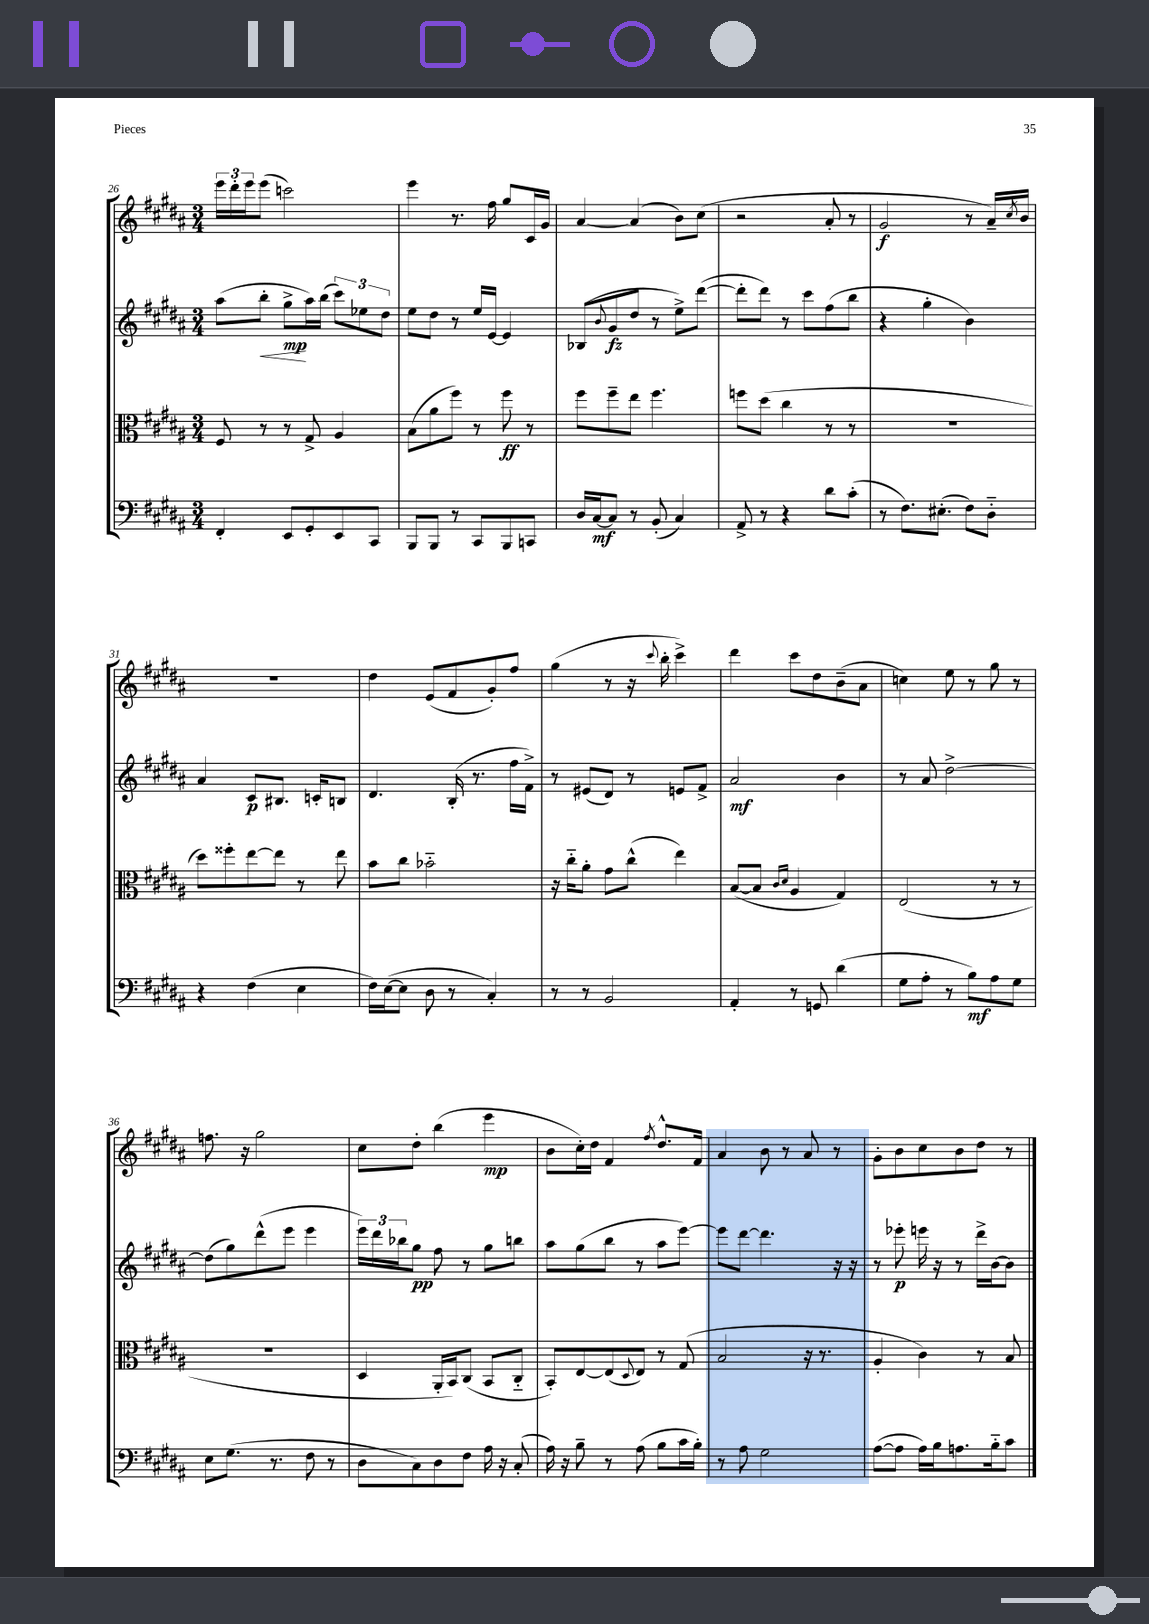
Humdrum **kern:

**kern	**kern	**kern	**kern
*staff4	*staff3	*staff2	*staff1
*clefF4	*clefC3	*clefG2	*clefG2
*k[f#c#g#d#a#]	*k[f#c#g#d#a#]	*k[f#c#g#d#a#]	*k[f#c#g#d#a#]
*M3/4	*M3/4	*M3/4	*M3/4
4FF#'/	8F#/	(8aa#\L	24eee\LL
.	.	.	24ddd#'\
.	.	.	24eee\J
.	8r	8bb'\J	(8eee\J
8EE/L	8r	8gg#^\L	2ccc\)
8GG#'/	8G#^/	16aa#\L)	.
.	.	(16bb\JJ	.
8EE/	4A#/	12ccc#\L)	.
.	.	12ee-\	.
8CC#/J	.	.	.
.	.	12dd#\J	.
=	=	=	=
8BBB/L	(8B\L	8ee\L	4eee\
8BBB/J	8a#\	8dd#\J	.
8r	8ff#\J)	8r	8.r
8CC#/L	8r	16ee/LL	.
.	.	[16e/JJ	16ff#\
8BBB/	8ff#\	4e/]	8gg#/L
8CC/J	8r	.	16c#/L
.	.	.	16g#/JJ
=	=	=	=
16D#/LL	8ff#\L	(8B-/L	[4a#/
[16C#/J	.	.	.
.	.	8qqb/	.
8C#/]J	8ff#~\	8g#/	.
8r	8ee\J	8dd#/J	(4a#/]
(8BB'/	4.ff#\	8r	.
4C#/)	.	8ee^\L)	8b\L)
.	.	([8ddd#\J	(8cc#\J
=	=	=	=
8AA#^/	8ff\L	8ddd#'\]L	2r
8r	(8dd#\J	8ddd#\J)	.
4r	4cc#\	8r	.
.	.	8ccc#\L	.
8d#\L	8r	(8ff#\	8a#'/
(8c#'\J	8r	8bb\J	8r
=	=	=	=
8r	2.r	4r	2g#/
8.F#\L)	.	.	.
.	.	4gg#'\	.
(8.E#'\J	.	.	.
8F#\L)	.	4b\)	8r
8D#'~\J	.	.	16a#~/LL)
.	.	.	8qcc#/
.	.	.	16b/JJ
=	=	=	=
4r	8dd#\L)	4a#/	2.r
.	8ff##'\	.	.
(4F#\	[8ee\	8c#/L	.
.	8ee\]J	8.B#/J	.
4E\	8r	.	.
.	.	16c'/LK	.
.	8ee\	8B/J	.
=	=	=	=
16F#\LL)	8b\L	4.d#/	4dd#\
([16E\J	.	.	.
8E\]J	8cc#\J	.	.
8D#\	2b-'~\	.	(8e/L
8r	.	(16B'/	8f#/
.	.	8.r	.
4C#'/)	.	.	8g#'/)
.	.	16ff#\LL	8ff#/J
.	.	16f#^\JJ)	.
=	=	=	=
8r	16r	8r	(4gg#\
.	16cc#'~\LK	.	.
8r	8a#'\J	(8e#/L	.
2BB/	8g#\L	8d#/J)	8r
.	(8cc#^^\J	8r	16r
.	.	.	8qqccc#/
.	.	.	16bb'\
.	4ee\)	8e/L	4ccc#^\)
.	.	8f#^/J	.
=	=	=	=
4AA#'/	([8B/L	2a#/	4ddd#\
.	8B/]J	.	.
.	16qqc#/LL	.	.
.	16qqd#/JJ	.	.
8r	4A#/	.	8ccc#\L
8GG/	.	.	8dd#\
(4d#\	4G#/)	4b\	(8b~\
.	.	.	8a#\J
=	=	=	=
8G#\L	(2E/	8r	4cc\)
8A#'\J	.	8a#/	.
8r	.	[2dd#^\	8ee\
8B\L)	.	.	8r
8A#\	8r	.	8gg#\
8G#\J	8r	.	8r
=	=	=	=
8E\L	2.r	(8dd#\]L	8.ff\
(8.G#\J	.	8gg#\)	.
.	.	.	16r
.	.	(8ddd#^^\	2gg#\
8.r	.	.	.
.	.	8eee\J	.
8F#\	.	4eee\	.
8r	.	.	.
=	=	=	=
8D#\L	4D#/	24eee\LL)	8cc#\L
.	.	24ddd#\	.
.	.	24bb-\J	.
8C#\)	.	8gg#\J	8dd#'\J
8D#\	16AA#'/LL	8ff#\	(4bb\
.	16BB/J)	.	.
8F#\J	(8C#/J	8r	.
16A#\	8BB/L	8gg#\L	4eee\
16r	.	.	.
(8C#'/	8C#'~/J	8bb\J	.
=	=	=	=
16A#\)	8BB'/L)	8aa#\L	8b\L
16r	.	.	.
8B~\	[8E/	(8gg#\	16cc#'\L)
.	.	.	16dd#\JJ
8r	(8E/]	8bb\J	4f#/
.	8qqD#/	.	.
(8A#\	8E/J)	8r	.
.	.	.	8qff#/
8B\L	8r	8aa#\L	8.dd#^^/L
16c#\L	(8G#/	[8eee\J)	.
16B'\JJ)	.	.	16f#/Jk
=	=	=	=
8r	2B/	8eee\]L	4a#/
8A#\	.	[8ddd#\J	.
2G#\	.	4.ddd#\]	8b\
.	.	.	8r
.	16r	.	8a#/
.	8.r	.	.
.	.	16r	8r
.	.	16r	.
=	=	=	=
([8A#\L	4A#'/	8r	8g#'\L
8A#\]J	.	8eee-'\	8b\
16A#\LL)	4c#\)	16eee\	8cc#\
16B\J	.	16r	.
8.A\	.	8r	8b\
.	8r	16ddd#^\LL	8dd#\J
16B'~\k	.	[16b\J	.
8c#\J	8B/	8b\]J	8r
==	==	==	==
*-	*-	*-	*-
